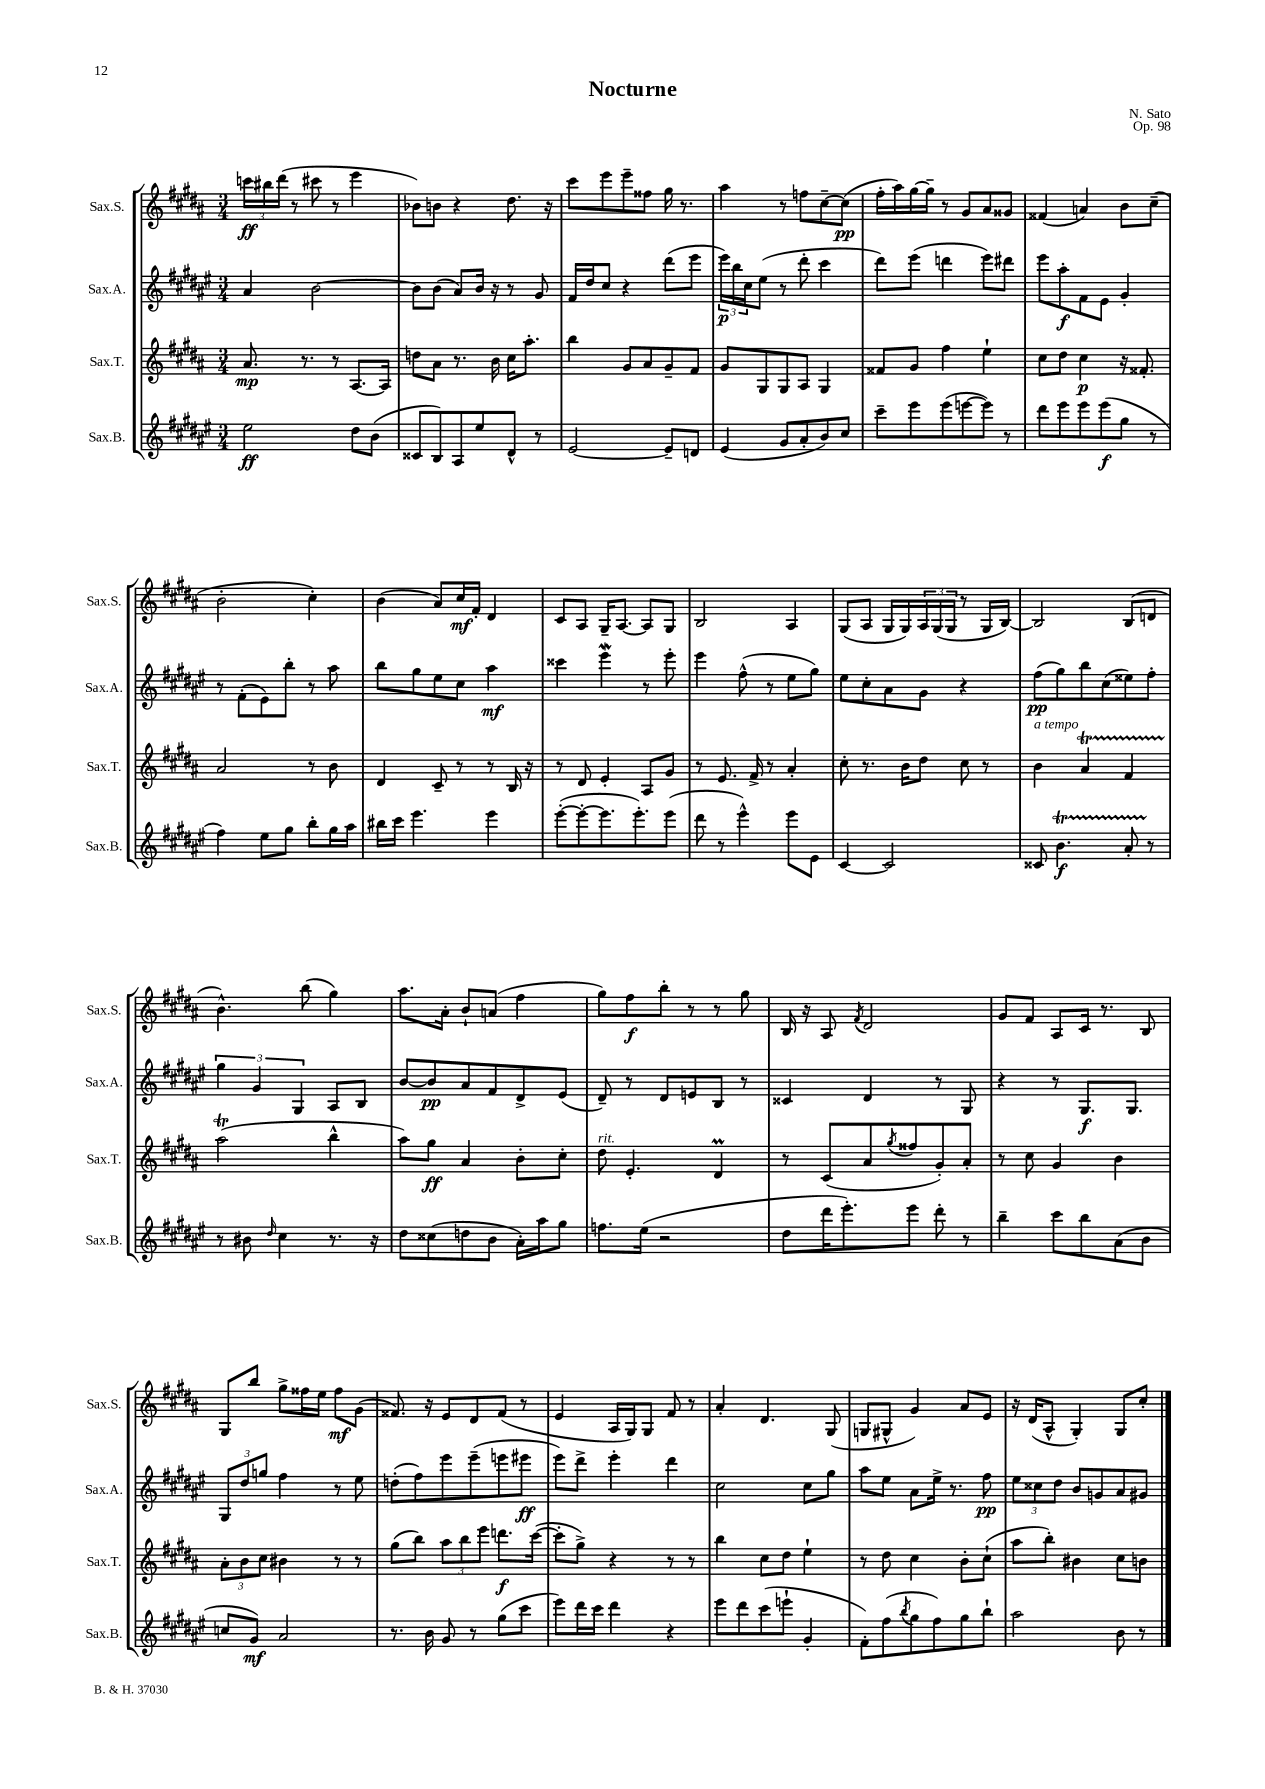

**kern	**kern	**kern	**kern
*staff4	*staff3	*staff2	*staff1
*clefG2	*clefG2	*clefG2	*clefG2
*k[f#c#g#d#a#e#]	*k[f#c#g#d#a#]	*k[f#c#g#d#a#e#]	*k[f#c#g#d#a#]
*M3/4	*M3/4	*M3/4	*M3/4
2ee#\	8.a#/	4a#/	24ccc\LL
.	.	.	24bb#\
.	.	.	(24ddd#\JJ
.	.	.	8r
.	8.r	.	.
.	.	[2b\	8ccc#\
.	8r	.	8r
8dd#\L	[8.A#/L	.	4eee\
(8b\J	.	.	.
.	16A#/]Jk	.	.
=	=	=	=
8c##/L	8dd\L	8b\]L	8b-\L)
8B/)	8a#\J	(8b\J	8b\J
8A#/	8.r	8a#/L)	4r
8ee#/	.	16b/Jk	.
.	16b\	16r	.
8d#^^/J	16cc#\LK	8r	8.dd#\
.	8.aa#'\J	.	.
8r	.	8g#/	.
.	.	.	16r
=	=	=	=
[2e#/	4bb\	16f#/LL	8ccc#\L
.	.	16dd#/J	.
.	.	8cc#/J	8eee\
.	8g#/L	4r	8eee~\
.	8a#/	.	8ff##\J
8e#~/]L	8g#~/	(8ddd#\L	16gg#\
.	.	.	8.r
8d/J	8f#/J	8eee#\J	.
=	=	=	=
(4e#/	8g#/L	24eee#\LL)	4aa#\
.	.	24bb\	.
.	.	24cc#\J	.
.	8G#/	(8ee#\J	.
8g#/L	8G#/	8r	8r
8a#'/	8A#/J	8ddd#'\	8ff\L
8b/)	4G#/	4ccc#\	[8cc#~\
8cc#/J	.	.	(8cc#\]J
=	=	=	=
8ccc#~\L	8f##/L	8ddd#\L)	16ff#'\LL
.	.	.	16aa#\)
8eee#\	8g#/J	(8eee#\J	[16gg#\
.	.	.	16gg#~\]JJ
(8eee#\	4ff#\	4ddd\	8r
[8eee\	.	.	8g#/L
8eee\]J)	4ee`\	8eee#\L)	8a#/
8r	.	8ddd#\J	8g##/J
=	=	=	=
8ddd#\L	8cc#\L	8eee#\L	(4f##/
8eee#\	8dd#\J	8aa#'\	.
8eee#\	4cc#\	8f#\	4a/)
(8eee#\	.	8e#\J	.
8gg#\J	16r	4g#'/	8b\L
.	8.f##'/	.	.
8r	.	.	(8cc#~\J
=	=	=	=
4ff#\)	2a#/	8r	2b'\
.	.	(8f#'\L	.
8ee#\L	.	8e#\)	.
8gg#\J	.	8bb'\J	.
8bb'\L	8r	8r	4cc#'\)
16gg#\L	8b\	8aa#\	.
16aa#\JJ	.	.	.
=	=	=	=
16bb#\LL	4d#/	8bb\L	(4b\
16ccc#\JJ	.	.	.
4.eee#\	.	8gg#\	.
.	8c#~/	8ee#\	8a#/L)
.	8r	8cc#\J	16cc#/L
.	.	.	16f#'/JJ
4eee#\	8r	4aa#\	4d#/
.	16B/	.	.
.	16r	.	.
=	=	=	=
([8eee#'\L	8r	4ccc##\	8c#/L
8eee#'\_	8d#/	.	8A#/J
8.eee#\]	4e'/	4eee#\	16G#~/LK
.	.	.	[8.A#/J
8.eee#'\)	.	.	.
.	8A#/L	8r	8A#/]L
(8eee#\J	8g#/J	8eee#'\	8G#/J
=	=	=	=
8ddd#\	8r	4eee#\	2B/
8r	8.e/	.	.
4eee#^^\)	.	(8ff#^^\	.
.	16f#^/	.	.
.	8r	8r	.
8eee#\L	4a#'/	8ee#\L	4A#/
8e#\J	.	8gg#\J)	.
=	=	=	=
[4c#/	8cc#'\	8ee#\L	(8G#/L
.	8.r	8cc#'\	8A#/J
2c#/]	.	8a#\	16G#/LL
.	16b\LK	.	16G#/)
.	8dd#\J	8g#\J	24A#/
.	.	.	(24G#/
.	.	.	24G#/JJ
.	8cc#\	4r	8r
.	8r	.	16G#/LL
.	.	.	[16B/JJ)
=	=	=	=
8c##/	4b\	(8ff#\L	2B/]
4.b\	.	8gg#\)	.
.	4a#/	8bb\	.
.	.	(8cc#\	.
8a#'/	4f#/	8ee##\)	(8B/L
8r	.	8ff#'\J	8d/J
=	=	=	=
8r	(2aa#\	6gg#\	4.b^^\)
8b#\	.	.	.
.	.	6g#/	.
16qqdd#/	.	.	.
4cc#\	.	.	.
.	.	6G#/	.
.	.	.	(8bb\
8.r	4bb^^\	8A#/L	4gg#\)
.	.	8B/J	.
16r	.	.	.
=	=	=	=
8dd#\L	8aa#\L)	[8b/L	8.aa#\L
(8cc##\	8gg#\J	8b/]	.
.	.	.	16a#'\Jk
8dd\	4a#/	8a#/	8b`/L
8b\J	.	8f#/	(8a/J
16a#'\LL)	8b'\L	8d#^/	4ff#\
16aa#\J	.	.	.
8gg#\J	8cc#'\J	(8e#/J	.
=	=	=	=
8.ff\L	8dd#\	8d#~/)	8gg#\L)
.	4.e'/	8r	8ff#\
(16ee#\Jk	.	.	.
2r	.	8d#/L	8bb'\J
.	.	8e/	8r
.	4d#/	8B/J	8r
.	.	8r	8gg#\
=	=	=	=
8dd#\L	8r	4c##/	16B/
.	.	.	16r
16ddd#\K	(8c#/L	.	8A#/
8.eee#'\)	.	.	.
.	.	.	8qf#/
.	8a#/	4d#/	2d#/
.	8qgg#/	.	.
8eee#\J	8ff##/	.	.
8ddd#'\	8g#'/)	8r	.
8r	8a#'/J	8G#/	.
=	=	=	=
4bb~\	8r	4r	8g#/L
.	8cc#\	.	8f#/J
8ccc#\L	4g#/	8r	8A#/L
8bb\	.	8.G#/L	16c#/Jk
.	.	.	8.r
(8a#\	4b\	.	.
.	.	8.G#/J	.
8b\J	.	.	8B/
=	=	=	=
8cc/L	12a#'\L	12G#/L	8G#/L
.	12b\	12dd#/	.
8g#/J)	.	.	8bb/J
.	12cc#\J	12gg/J	.
2a#/	4b#\	4ff#\	8gg#^\L
.	.	.	16ff##\L
.	.	.	16ee\JJ
.	8r	8r	8ff##\L
.	8r	8ee#\	(8g#\J
=	=	=	=
8.r	(8gg#\L	(8dd'\L	8.f##/)
.	8bb\J)	8ff#\)	.
16b\	.	.	16r
8g#/	12aa#\L	8eee#\	8e/L
.	12bb\	.	.
8r	.	(8eee#~\	8d#/
.	12eee\J	.	.
(8gg#\L	8.ddd\L	8eee\	(8f##/J
8ccc#\J	.	8eee#\J	8r
.	([16ccc#\Jk	.	.
=	=	=	=
8eee#\L)	8ccc#'\]L	8eee#\L)	4e/
16ddd#\L	8gg#^\J)	8ddd#^\J	.
16ccc#\JJ	.	.	.
4ddd#\	4r	4eee#'\	16A#/LL
.	.	.	16G#/J)
.	.	.	8G#/J
4r	8r	4ddd#\	8f#/
.	8r	.	8r
=	=	=	=
8eee#\L	4bb\	2cc#\	4a#'/
8ddd#\	.	.	.
(8ccc#\	8cc#\L	.	4.d#/
8eee`\J	8dd#\J	.	.
4g#'/	4ee`\	8cc#\L	.
.	.	8gg#\J	(8G#/
=	=	=	=
8f#'\L)	8r	8aa#\L	8G/L
(8ff#\	8dd#\	8ee#\J	8G#^^/J
8qbb/	.	.	.
8gg#\	4cc#\	8a#\L	4g#/)
8ff#\)	.	16ee#^\Jk	.
.	.	8.r	.
8gg#\	8b'\L	.	8a#/L
8bb`\J	(8cc#`\J	8ff#\	8e/J
=	=	=	=
2aa#\	8aa#\L	12ee#\L	16r
.	.	.	(16d#/LK
.	.	12cc##\	.
.	8bb'\J)	.	8A#^^/J
.	.	12dd#\J	.
.	4b#\	8b/L	4G#'/)
.	.	8g/	.
8b\	8cc#\L	8a#/	8G#/L
8r	8b\J	8g#/J	8cc#'/J
==	==	==	==
*-	*-	*-	*-
